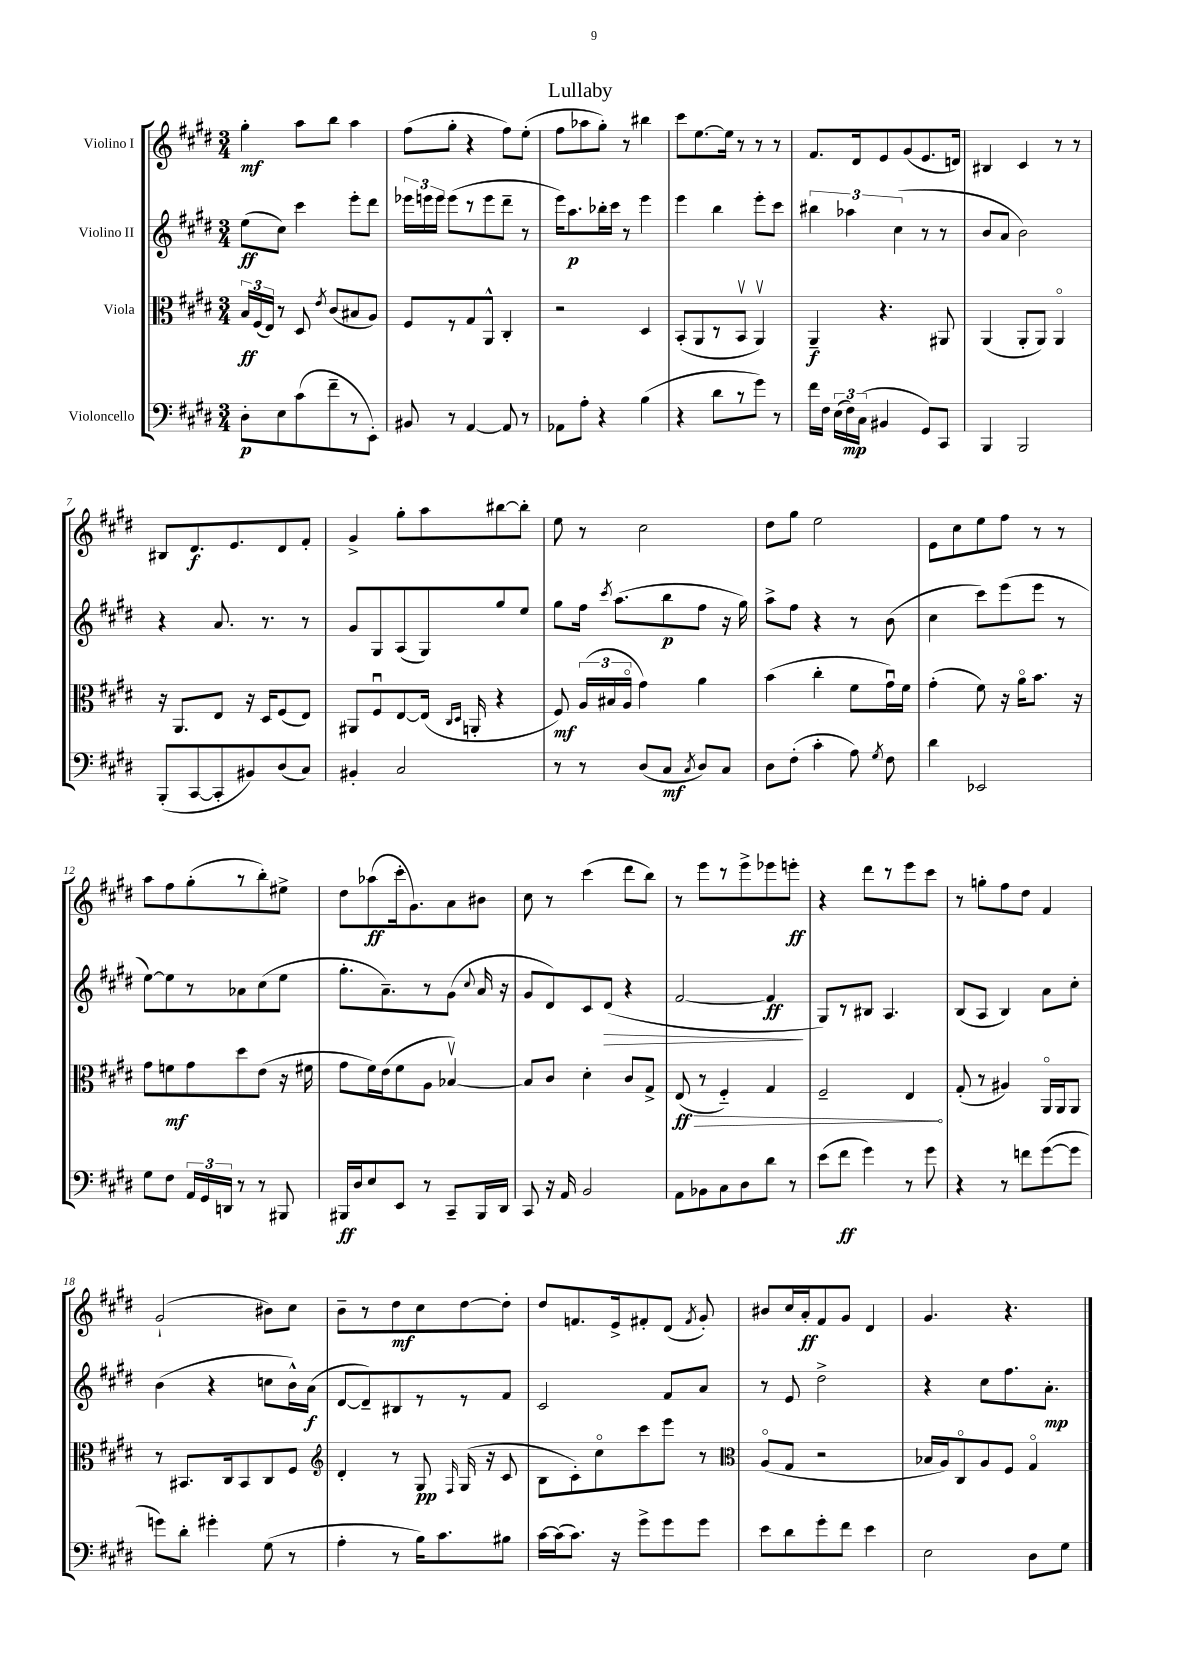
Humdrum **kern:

**kern	**kern	**kern	**kern
*staff4	*staff3	*staff2	*staff1
*clefF4	*clefC3	*clefG2	*clefG2
*k[f#c#g#d#]	*k[f#c#g#d#]	*k[f#c#g#d#]	*k[f#c#g#d#]
*M3/4	*M3/4	*M3/4	*M3/4
8D#'	24B	(8ee	4gg#'
.	(24F#	.	.
.	24E)	.	.
8E	8r	8cc#)	.
(8c#	8D#	4ccc#	8aa
.	8qe	.	.
8f#~	(8c#	.	8bb
8r	8B#	8eee'	4aa
8EE')	8A)	8ddd#	.
=	=	=	=
8BB#	8F#	24eee-	(8ff#
.	.	24eee	.
.	.	24eee	.
8r	8r	(8eee	8gg#'
[4AA	8G#	8r	4r
.	8AA^^	8eee	.
8AA]	4C#'	8ddd#~	8ff#)
8r	.	8r	(8ee'
=	=	=	=
8AA-	2r	16eee)	8ff#
.	.	8.aa	.
8A'	.	.	8aa-
4r	.	16bb-'	8gg#')
.	.	16ccc#	.
.	.	8r	8r
(4B	4D#	4eee	4bb#
=	=	=	=
4r	(8BB'	4eee	8ccc#
.	8AA	.	[8.ee
8d#	8r	4bb	.
.	.	.	16ee]
8r	8BBv	.	8r
8g#)	4AAv)	8eee'	8r
8r	.	8ccc#	8r
=	=	=	=
16f#	4AA~	6bb#	8.f#
16F#	.	.	.
(24E	.	.	.
24F#)	.	6aa-	.
.	.	.	16d#
(24C#	.	.	.
4BB#	4.r	.	8e
.	.	(6cc#	.
.	.	.	(8g#
8GG#)	.	8r	8.e
8CC#	8AA#	8r	.
.	.	.	16d)
=	=	=	=
4BBB	(4AA	8b	4B#
.	.	8a	.
2BBB	8AA'	2b)	4c#
.	8AA)	.	.
.	4AAo	.	8r
.	.	.	8r
=	=	=	=
(8BBB'	16r	4r	8B#
.	8.AA	.	.
[8CC#	.	.	8.d#
8CC#']	8E	8.a	.
.	.	.	8.e
8BB#)	16r	.	.
.	16D#	8.r	.
(8D#	(8F#	.	8d#
8C#)	8E)	8r	8f#'
=	=	=	=
4BB#'	8AA#	8g#	4g#^
.	8F#u	8G#	.
2C#	[8E	(8A	8gg#'
.	(16E]	8G#)	8aa
.	16qqC#	.	.
.	16qqD#	.	.
.	16AA'	.	.
.	4r	8gg#	[8bb#
.	.	8ee	8bb#']
=	=	=	=
8r	8F#)	8gg#	8ee
8r	(24A	16ff#	8r
.	24B#	.	.
.	.	8qccc#	.
.	.	(8.aa	.
.	24Ao	.	.
(8D#	4g#)	.	2cc#
8C#	.	8bb	.
8qC#	.	.	.
8D#)	4a	8ff#	.
8C#	.	16r	.
.	.	16gg#)	.
=	=	=	=
8D#	(4b	8aa^	8dd#
(8F#'	.	8ff#	8gg#
4c#'	4cc#'	4r	2ee
8A)	8f#	8r	.
8qG#	.	.	.
8F#	16g#u)	(8b	.
.	16f#	.	.
=	=	=	=
4d#	(4g#'	4cc#	8e
.	.	.	8cc#
2EE-	8f#)	8ccc#)	8ee
.	16r	(8eee	8ff#
.	16ao	.	.
.	8.b	8eee	8r
.	.	8r	8r
.	16r	.	.
=	=	=	=
8G#	8g#	[8ee)	8aa
8F#	8f	8ee]	8ff#
24AA	8g#	8r	(8gg#'
24GG#	.	.	.
24DD	.	.	.
8r	8dd#	8a-	8r
8r	(8e	(8cc#	8bb')
8BBB#	16r	8ee	8ee#^
.	16f#	.	.
=	=	=	=
16BBB#	8g#	8.gg#'	8dd#
16D#	.	.	.
8E	16f#)	.	(8aa-
.	(16e	8.a~)	.
8EE	8f#	.	16ccc#'
.	.	.	8.g#)
8r	8A	8r	.
8CC#~	[4B-v)	(8g#	8a
.	.	8qqcc#	.
16BBB#	.	16a	8b#
16DD#	.	16r	.
=	=	=	=
8CC#	8B-]	8g#	8cc#
16r	8c#	8d#)	8r
16AA	.	.	.
2BB	4d#'	8c#	(4ccc#
.	.	(8d#	.
.	8c#	4r	8ddd#
.	8G#^	.	8bb)
=	=	=	=
8AA	(8E	[2f#	8r
8BB-	8r	.	8eee
8C#	4F#'~)	.	8r
8D#	.	.	8eee^
8d#	4G#	4f#]	8eee-
8r	.	.	8eee'
=	=	=	=
(8e	2F#~	8G#)	4r
8f#	.	8r	.
4g#)	.	8B#	8ddd#
.	.	4.A	8r
8r	4E	.	8eee
8g#	.	.	8ccc#
=	=	=	=
4r	(8G#'	(8B	8r
.	8r	8A	8gg'
8r	4A#)	4B)	8ff#
8f	.	.	8dd#
([8g#	16AAo	8a	4f#
.	16AA	.	.
8g#]	8AA	8cc#'	.
=	=	=	=
8g)	8r	(4b	(2g#`
8d#'	8.BB#	.	.
4g#'	.	4r	.
.	16C#	.	.
.	8BB#	.	.
(8G#	8C#	8cc	8b#)
8r	8F#	16b^^)	8cc#
.	.	(16a	.
=	=	=	=
*	*clefG2	*	*
4A'	4d#'	[8d#	8b~
.	.	8d#~])	8r
8r	8r	8B#	8dd#
16B)	8G#	8r	8cc#
8.c#	.	.	.
.	16qqF#	.	.
.	(16G#	8r	[8dd#
.	16r	.	.
8B#	8c#	8f#	8dd#']
=	=	=	=
[16c#	8B	2c#	8dd#
(16c#]	.	.	.
8.c#)	8c#')	.	8.f
.	8cc#o	.	.
16r	.	.	16e^
8g#^	8ccc#	.	8f#'
8g#	8eee	8f#	(8d#
.	.	.	8qf#
8g#	8r	8a	8g#')
=	=	=	=
*	*clefC3	*	*
8e	(8Ao	8r	8b#
8d#	8G#	8e	16cc#
.	.	.	16a'
8g#'	2r	2dd#^	8f#
8f#	.	.	8g#
4e	.	.	4d#
=	=	=	=
2E	16B-	4r	4.g#
.	16A)	.	.
.	8C#o	.	.
.	8A	8cc#	.
.	8F#	8.ff#	4.r
8D#	4G#o	.	.
.	.	8.a'	.
8G#	.	.	.
==	==	==	==
*-	*-	*-	*-
